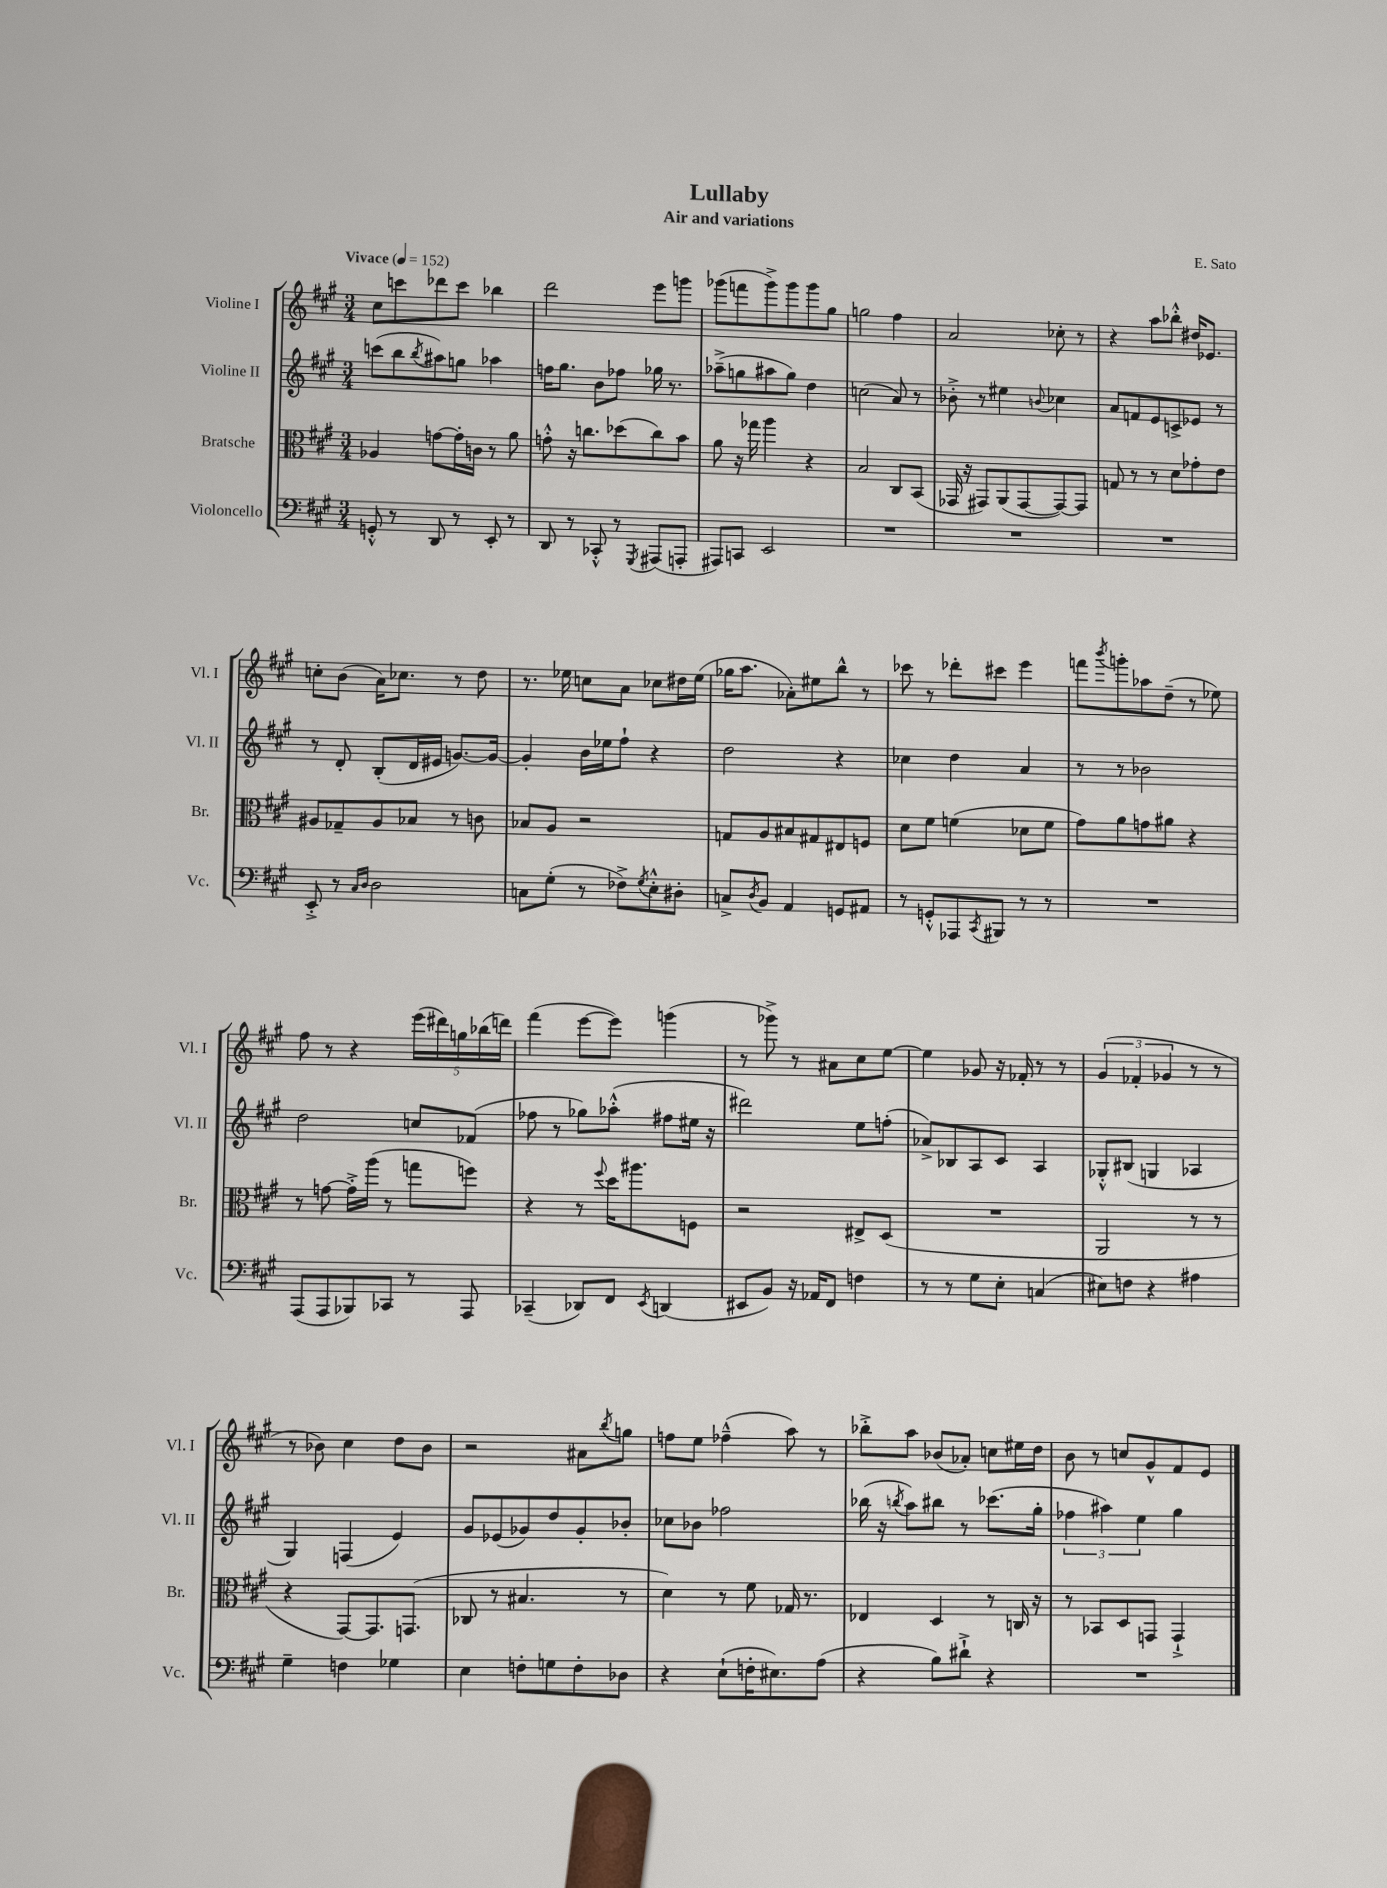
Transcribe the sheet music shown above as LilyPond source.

\header { title = "Lullaby" composer = "E. Sato" subtitle = "Air and variations" }
<<
\new StaffGroup <<
\new Staff = "s0" \with { instrumentName = "Violine I" shortInstrumentName = "Vl. I" } {
    \clef treble \key a \major \numericTimeSignature \time 3/4 \tempo "Vivace" 4 = 152
    cis''8 c'''8 des'''8 c'''8 bes''4 |
    d'''2 e'''8 g'''8 |
    ges'''8( f'''8 ges'''8->) ges'''8 ges'''8 gis''8 |
    g''2 fis''4 |
    a'2 ces''8-. r8 |
    r4 a''8 bes''8-.-^ dis''16 ees'8. |
    c''8-. b'8( a'16) ces''8. r8 d''8 |
    r8. ees''16 c''8 a'8 ces''8 dis''16 ees''16( |
    ges''16 a''8. aes'8-.) eis''8 b''8-^ r8 |
    ces'''8 r8 des'''8-. cis'''8 e'''4 |
    f'''8 \acciaccatura { b'''8 } g'''8-. aes''8 d''8--( r8 ees''8) |
    fis''8 r8 r4 \tuplet 5/4 { e'''16( dis'''16) g''16 bes''16( d'''16) } |
    fis'''4( e'''8~ e'''8) g'''4( |
    r8 ges'''8->) r8 ais'8 cis''8 e''8~ |
    e''4 ges'8 r16 fes'16-. r8 r8 |
    \tuplet 3/2 { gis'4( fes'4-. ges'4 } r8 r8 |
    r8 bes'8) cis''4 d''8 bes'8 |
    r2 ais'8 \acciaccatura { b''8 } g''8 |
    f''8 e''8 fes''4---^( a''8) r8 |
    bes''8-.-> a''8 bes'8( aes'8-.) c''8 eis''16 d''16 |
    b'8 r8 c''8 gis'8-^ fis'8 e'8 \bar "|." |
}
\new Staff = "s1" \with { instrumentName = "Violine II" shortInstrumentName = "Vl. II" } {
    \clef treble \key a \major \numericTimeSignature \time 3/4
    c'''8( b''8 \acciaccatura { b''8 } ais''8) g''8 aes''4 |
    f''16 gis''8. b'8 fes''8 ges''16 r8. |
    aes''8--->( g''8 ais''8 g''8) d''4 |
    c''2( a'8) r8 |
    bes'8-.-> r8 eis''4 \appoggiatura { b'8 } ces''4 |
    a'8 f'8 e'8 c'8-> ees'8 r8 |
    r8 d'8-. b8-.( d'16 eis'16 g'8.~) g'16~ |
    g'4-. b'16 ees''16 fis''8-! r4 |
    d''2 r4 |
    ces''4 d''4 a'4 |
    r8 r8 bes'2 |
    d''2 c''8 fes'8( |
    fes''8 r8 ges''8) aes''8-.-^( fis''8 eis''16 r16 |
    dis'''2) e''8 f''8-.( |
    aes'8->) bes8 a8 cis'8 a4 |
    ges8-.-^ bis8( g4 aes4 |
    gis4) f4( e'4) |
    gis'8 ees'8( ges'8) d''8 ges'8-. bes'8-. |
    ces''8 bes'8 fes''2 |
    bes''16( r16 \acciaccatura { b''8 } a''8) bis''8 r8 ces'''8.( gis''16-. |
    \tuplet 3/2 { fes''4 ais''4) e''4 } gis''4 \bar "|." |
}
\new Staff = "s2" \with { instrumentName = "Bratsche" shortInstrumentName = "Br." } {
    \clef alto \key a \major \numericTimeSignature \time 3/4
    aes4 g'8~ g'16-. c'16 r8 a'8 |
    g'8-.-^ r16 c''8. des''8( c''8) b'8 |
    a'8 r16 ges''16 a''4 r4 |
    b2 cis8 b,8( |
    ges,16 r16 gis,8) a,8( gis,8~ gis,8~) gis,8 |
    g8 r8 r8 d'8 ges'8-. e'8 |
    ais8 ges8-- ais8 bes8 r8 c'8 |
    bes8 a8 r2 |
    g8 a8 bis8 gis8 eis8 f8 |
    d'8 fis'8 f'4( des'8 f'8 |
    gis'8) a'8 g'8 ais'8 r4 |
    r8 g'8~ g'16-.-> a''16( r8 g''8 f''8) |
    r4 r8 \appoggiatura { fis''8 } d''16 ais''8. f8 |
    r2 eis8-> d8( |
    R2. |
    a,2 r8 r8 |
    r4 gis,8~) gis,8. g,8.( |
    ces8 r8 bis4. r8 |
    d'4) r8 fis'8 ges16 r8. |
    ees4 d4 r8 c16 r16 |
    r8 bes,8 d8 g,8 g,4-!-> \bar "|." |
}
\new Staff = "s3" \with { instrumentName = "Violoncello" shortInstrumentName = "Vc." } {
    \clef bass \key a \major \numericTimeSignature \time 3/4
    g,8-.-^ r8 d,8 r8 e,8-. r8 |
    d,8 r8 ces,8-.-^ r8 \acciaccatura { gis,,8 } ais,,8( a,,8-. |
    ais,,8) c,8 e,2 |
    R2. |
    R2. |
    R2. |
    e,8-.-> r8 \grace { cis16 d16 } d2 |
    c8 gis8-.( r8 fes8->) \acciaccatura { gis8 } e8-.-^ dis8-. |
    c8-> \acciaccatura { d8 } b,8 a,4 g,8 ais,8 |
    r8 g,8-.-^ aes,,8 \acciaccatura { cis,8 } bis,,8 r8 r8 |
    R2. |
    a,,8( a,,8 bes,,8) ces,8 r8 a,,8 |
    ces,4--( des,8) fis,8 \acciaccatura { e,8 } d,4( |
    eis,8 b,8) r16 aes,16 fis,8 f4 |
    r8 r8 gis8 e8-. c4( |
    eis8) f8 r4 ais4 |
    gis4-- f4 ges4 |
    e4 f8-. g8 f8-. des8 |
    r4 e8-!( f16-. eis8.) a8( |
    r4 b8) dis'8-!-> r4 |
    R2. \bar "|." |
}
>>
>>
\layout { \context { \Score \remove "Bar_number_engraver" } }
